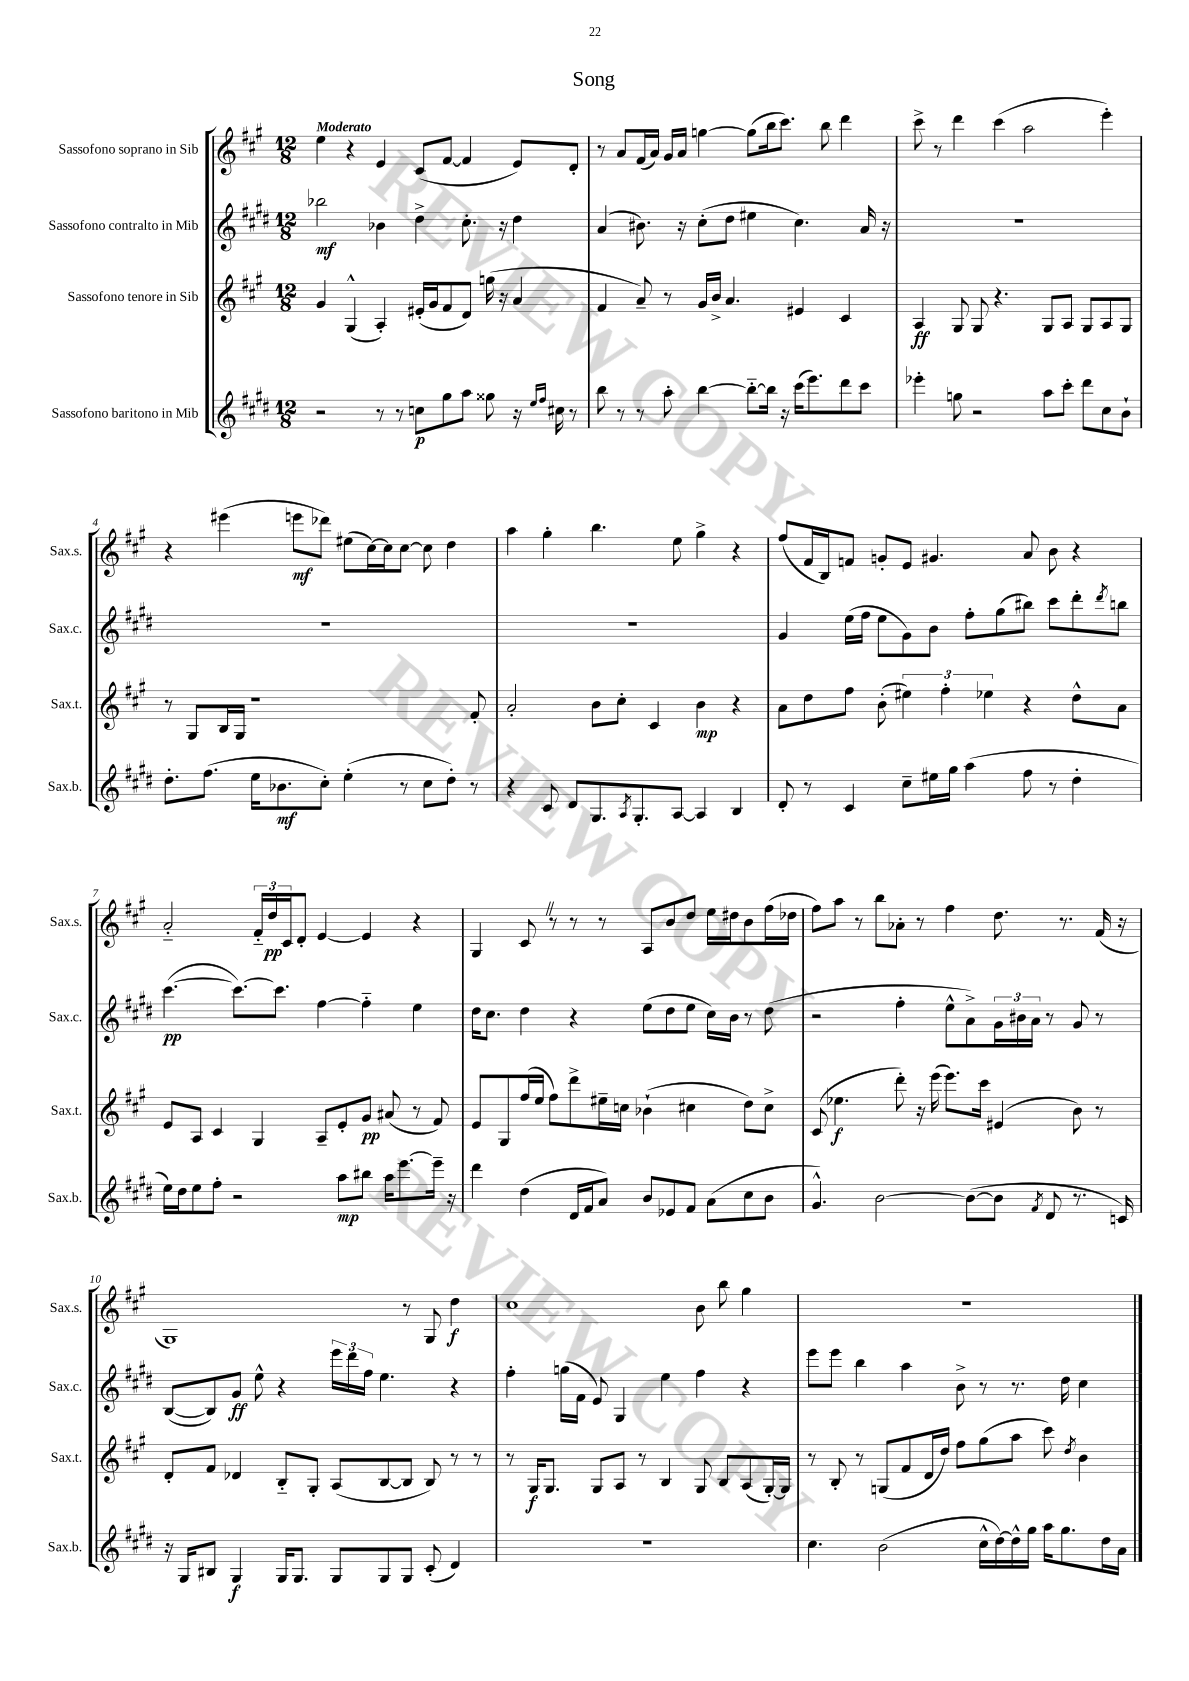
\header { title = "Song" }
<<
\new StaffGroup <<
\new Staff = "s0" \with { instrumentName = "Sassofono soprano in Sib" shortInstrumentName = "Sax.s." } {
    \clef treble \key a \major \numericTimeSignature \time 12/8 \tempo "Moderato"
    e''4 r4 e'4 cis'8( fis'8~ fis'4 e'8) d'8-. |
    r8 a'8 fis'16( a'16) gis'16 a'16 g''4~ g''8( b''16 cis'''8.) b''8 d'''4 |
    cis'''8-> r8 d'''4 cis'''4( a''2 e'''4-.) |
    r4 eis'''4( e'''8\mf des'''8) eis''8( cis''16~) cis''16 cis''8~ cis''8 d''4 |
    a''4 gis''4-. b''4. e''8 gis''4-> r4 |
    fis''8( fis'16 b16) f'8 g'8-. e'8 gis'4. a'8 b'8 r4 |
    a'2-_ \tuplet 3/2 { fis'16-_ d''16\pp cis'16 } d'8-. e'4~ e'4 r4 |
    gis4 cis'8 \once \override BreathingSign.text = \markup { \musicglyph "scripts.caesura.straight" } \breathe r8 r8 r8 a8 b'8 d''8 e''16 dis''16 b'8 fis''16( des''16 |
    fis''8) a''8 r8 b''8 aes'8-. r8 fis''4 d''8. r8. fis'16( r16 |
    gis1) r8 gis8 d''4\f |
    cis''1 b'8 b''8 gis''4 |
    R1. \bar "|." |
}
\new Staff = "s1" \with { instrumentName = "Sassofono contralto in Mib" shortInstrumentName = "Sax.c." } {
    \clef treble \key e \major \numericTimeSignature \time 12/8
    bes''2\mf bes'4 dis''4-> cis''8.-. r16 dis''4 |
    a'4( bis'8.) r16 cis''8-.( dis''8 eis''4 cis''4.) a'16 r16 |
    R1. |
    R1. |
    R1. |
    gis'4 e''16( fis''16 e''8 gis'8) b'8 fis''8-. gis''8( bis''8) cis'''8 dis'''8-. \acciaccatura { dis'''8 } b''8 |
    cis'''4.~\pp( cis'''8.~) cis'''8. fis''4~ fis''4-_ e''4 |
    dis''16 cis''8. dis''4 r4 e''8( dis''8 e''8 cis''16) b'16 r8 dis''8( |
    r2 fis''4-. e''8-^ a'8->) \tuplet 3/2 { gis'16 bis'16 a'16 } r8 gis'8 r8 |
    b8~( b8) gis'8\ff e''8-^ r4 \tuplet 3/2 { e'''16 dis'''16 fis''16 } e''4. r4 |
    fis''4-. g''16( fis'16 e'8) gis4 e''4 fis''4 r4 |
    e'''8 e'''8 b''4 a''4 b'8-> r8 r8. dis''16 cis''4 \bar "|." |
}
\new Staff = "s2" \with { instrumentName = "Sassofono tenore in Sib" shortInstrumentName = "Sax.t." } {
    \clef treble \key a \major \numericTimeSignature \time 12/8
    gis'4 gis4-^( a4-.) eis'16-.( gis'16 fis'8 d'8) g''16( r16 a'4 |
    fis'4 a'8--) r8 gis'16 b'16-> a'4. eis'4 cis'4 |
    a4\ff gis8 gis8 r4. gis8 a8 gis8 a8 gis8 |
    r8 gis8 b16 gis16 r1 fis'8-. |
    a'2-. b'8 cis''8-. cis'4 b'4\mp r4 |
    a'8 d''8 fis''8 b'8-.( \tuplet 3/2 { eis''4) fis''4-. ees''4 } r4 d''8-^ a'8 |
    e'8 a8 cis'4 gis4 a8-- e'8-. gis'8\pp ais'8( r8 fis'8) |
    e'8 gis8 fis''16( e''16 fis''8) d'''8-> eis''16-- c''16 bes'4-!( cis''4 d''8) cis''8-> |
    cis'8( ees''4.\f d'''8-.) r16 e'''16( e'''8.) cis'''16 eis'4( b'8) r8 |
    d'8-. fis'8 des'4 b8-_ gis8-. a8( b8~ b8 b8) r8 r8 |
    r8 gis16\f gis8. gis8 a8 r8 b4 gis8 b8 a8( gis16~-.) gis16 |
    r8 b8-. r8 g8( fis'8 d'16 d''16) fis''8 gis''8( a''8 cis'''8) \acciaccatura { d''8 } b'4 \bar "|." |
}
\new Staff = "s3" \with { instrumentName = "Sassofono baritono in Mib" shortInstrumentName = "Sax.b." } {
    \clef treble \key e \major \numericTimeSignature \time 12/8
    r2 r8 r8 c''8\p gis''8 a''8 gisis''8 r16 \grace { e''16 fis''16 } cis''16 r8 |
    b''8 r8 r8 a''8-. b''4~ b''8~-_ b''16 r16 cis'''16( e'''8.) dis'''8 cis'''8 |
    ees'''4-. g''8 r2 a''8 cis'''8-. dis'''8 cis''8 b'8-! |
    dis''8.-. fis''8.( e''16 bes'8.\mf cis''8-.) e''4-.( r8 cis''8 dis''8-.) r8 |
    r4 cis'8 dis'8 gis8. \acciaccatura { a8 } gis8.-. a8~ a4 b4 |
    dis'8-. r8 cis'4 cis''8-- eis''16 gis''16 a''4( fis''8 r8 dis''4-. |
    e''16) dis''16 e''8 fis''8-. r2 a''8\mp bis''8 a''16 e'''8.~ e'''16-- r16 |
    dis'''4 dis''4( dis'16 fis'16 a'8) b'8 ees'8 fis'8 a'8( cis''8 b'8 |
    gis'4.-^) b'2~ b'8~( b'8 \acciaccatura { fis'8 } dis'8 r8. c'16) |
    r16 gis16 bis8 gis4\f gis16 gis8. gis8 gis8 gis8 cis'8-.( dis'4) |
    R1. |
    cis''4. b'2( cis''16-^ dis''16~) dis''16-^ gis''16 a''16 gis''8. dis''16 a'16 \bar "|." |
}
>>
>>
